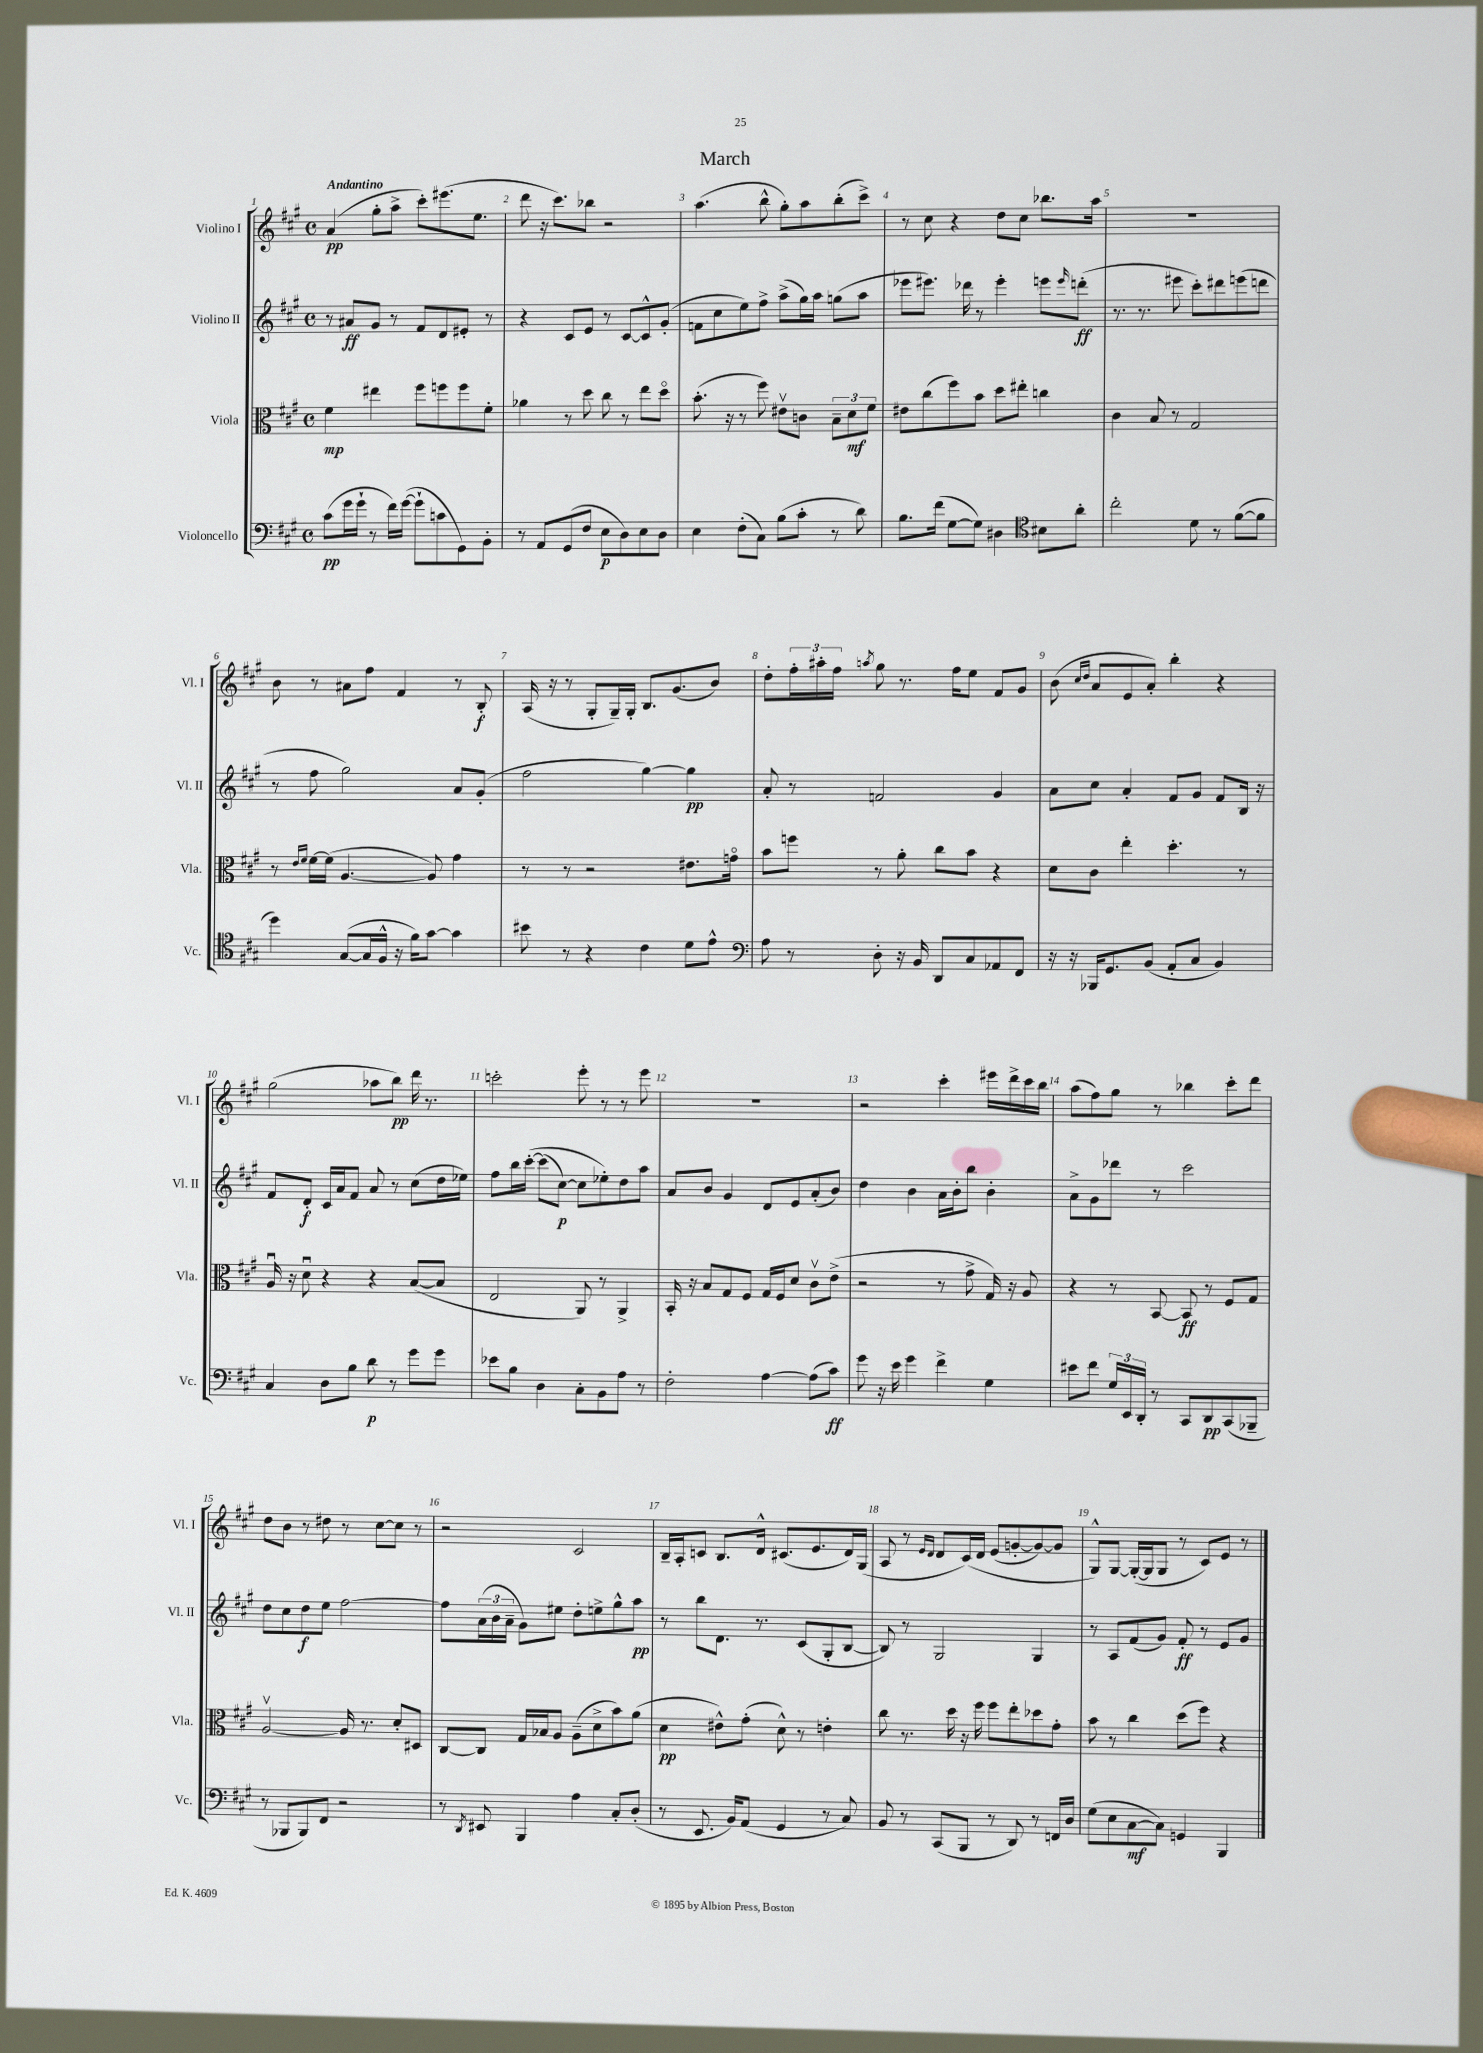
\header { title = "March" }
<<
\new StaffGroup <<
\new Staff = "s0" \with { instrumentName = "Violino I" shortInstrumentName = "Vl. I" } {
    \clef treble \key a \major \defaultTimeSignature \time 4/4 \tempo "Andantino"
    a'4\pp( gis''8-. a''8-> cis'''8-.) eis'''8.( e''8. |
    d'''8 r16 cis'''8.) bes''8 r2 |
    a''4.( b''8-^ gis''8-.) a''8 b''8-.( cis'''8->) |
    r8 cis''8 r4 d''8 cis''8 bes''8. a''16 |
    R1 |
    b'8 r8 ais'8 fis''8 fis'4 r8 b8-.\f |
    a16( r16 r8 gis8-. gis16--) gis16-. b8. gis'8.( b'8) |
    d''8-. \tuplet 3/2 { fis''16-. ais''16-. fis''16 } \acciaccatura { a''8 } gis''8 r8. fis''16 e''8 fis'8 gis'8 |
    b'8( \grace { cis''16 d''16 } a'8 e'8 a'8-.) b''4-. r4 |
    gis''2( aes''8 b''8\pp) d'''16 r8. |
    c'''2-. e'''8-. r8 r8 e'''8 |
    R1 |
    r2 cis'''4-. eis'''16 d'''16-> cis'''16 b''16 |
    a''8( fis''8) gis''8 r8 bes''4 cis'''8-. d'''8 |
    d''8 b'8 r8 dis''8 r8 cis''8~ cis''8 r8 |
    r2 cis'2 |
    b16-- a16-. c'8 b8. d'16-^ cis'8.( e'8. d'16) gis16( |
    a8 r8 \grace { e'16 d'16 } d'8 cis'16)\( d'16 e'8( g'8~-. g'8~) g'8 |
    gis8-^\) gis8~ gis16~-.( gis16 gis8 r8 cis'8) e'8 r8 \bar "|." |
}
\new Staff = "s1" \with { instrumentName = "Violino II" shortInstrumentName = "Vl. II" } {
    \clef treble \key a \major \defaultTimeSignature \time 4/4
    r8 ais'8\ff gis'8 r8 fis'8 d'8 eis'8-. r8 |
    r4 cis'8 e'8 r8 cis'8~ cis'8-^ gis'8-.( |
    f'8 cis''8 e''8) fis''8-> a''8->( gis''16) a''16 g''8( a''8 |
    ees'''8 eis'''8.) des'''16 r8 eis'''4-. e'''8 \grace { e'''16 } d'''8-.\ff( |
    r8. r8. eis'''8 cis'''8-.) dis'''8 e'''8( d'''8 |
    r8 fis''8 gis''2) a'8 gis'8-.( |
    fis''2 gis''4~) gis''4\pp |
    a'8-. r8 f'2 gis'4 |
    a'8 cis''8 a'4-. fis'8 gis'8 fis'8 b16 r16 |
    fis'8 d'8-.\f cis'16 a'16 fis'8 a'8 r8 cis''8( d''16 ees''16) |
    fis''8 b''16 cis'''16~-.\( cis'''8( cis''8~\p) cis''8 ees''8-.\) d''8 a''8 |
    a'8 b'8 gis'4 d'8 e'8 a'8-.( b'8) |
    d''4 b'4 a'16 b'16-. b''8 b'4-. |
    a'8-> gis'8 des'''8 r8 cis'''2 |
    d''8 cis''8 d''8\f e''8 fis''2~ |
    fis''8 \tuplet 3/2 { a'16( b'16 a'16-- } gis'8) eis''8 d''8-. e''8-> gis''8-^ a''8\pp |
    r8 b''8 d'8. r8. cis'8( gis8-. b8~ |
    b8) r8 gis2 gis4 |
    r8 a8 fis'8( gis'8) fis'8-.\ff r8 e'8 gis'8 \bar "|." |
}
\new Staff = "s2" \with { instrumentName = "Viola" shortInstrumentName = "Vla." } {
    \clef alto \key a \major \defaultTimeSignature \time 4/4
    fis'4\mp eis''4 fis''8 f''8 f''8 fis'8-. |
    aes'4 r8 d''8 cis''8 r8 e''8 d''8\flageolet |
    b'8.-.( r16 r8 fis''8) eis'8\upbow c'8 \tuplet 3/2 { b8-- d'8\mf fis'8 } |
    eis'8 cis''8( fis''8) b'8 d''8 eis''8-. c''4 |
    cis'4 b8 r8 gis2 |
    r8 \grace { e'16 fis'16 } fis'16~ fis'16( a4.~ a8) gis'4 |
    r8 r8 r2 eis'8. g'16\flageolet |
    b'8 f''8 r8 a'8-. cis''8 b'8 r4 |
    d'8 cis'8 e''4-. d''4.-. r8 |
    a16\downbow r16 d'8\downbow r4 r4 b8~( b8 |
    e2 a,8) r8 a,4-> |
    b,16-. r16 b8 gis8 fis8 gis16 fis16 d'8 cis'8\upbow e'8->( |
    r2 r8 gis'8-> gis16) r16 a8 |
    r4 r8 b,8~ b,8\ff r8 fis8 gis8 |
    a2~\upbow a16 r8. d'8-. dis8 |
    cis8~ cis8 gis16 bes16 a8 a8--( d'8-> b'8) a'8( |
    d'4\pp eis'8-^) gis'8-.( d'8-^) r8 e'4-. |
    cis''8 r8. d''16 r16 fis''16 fis''8 e''8-. des''8 gis'8-. |
    b'8 r8 cis''4 d''8( fis''8) r4 \bar "|." |
}
\new Staff = "s3" \with { instrumentName = "Violoncello" shortInstrumentName = "Vc." } {
    \clef bass \key a \major \defaultTimeSignature \time 4/4
    cis'8\pp( gis'16 gis'16-! r8 fis'16) gis'16~( gis'8-! c'8 gis,8) b,8-. |
    r8 a,8 gis,8( fis8 e8\p d8) e8 d8 |
    e4 fis8-.( cis8) b8( cis'8-. r8 d'8) |
    b8. fis'16( gis8~ gis8) dis4 \clef tenor bis8 a'8-. |
    cis''2-. d'8 r8 fis'8~( fis'8 |
    d''4) gis8~( gis16 fis16-^ r16 fis'16) gis'8~ gis'4 |
    bis'8 r8 r4 cis'4 d'8 e'8-^ |
    \clef bass a8 r8 d8-. r16 b,16 d,8 cis8 aes,8 fis,8 |
    r16 r16 bes,,16 gis,8. b,8( a,8-. cis8 b,4) |
    cis4 d8 b8 d'8\p r8 gis'8 gis'8 |
    ees'8 b8 d4 cis8-. b,8 a8 r8 |
    fis2-. a4~ a8( cis'8\ff) |
    gis'8 r16 e'16 gis'4 fis'4-> gis4 |
    eis'8 fis'8 \tuplet 3/2 { gis16 e,16 d,16-. } r8 cis,8 d,8\pp cis,8( bes,,8-- |
    r8 bes,,8 bes,,8) fis,8 r2 |
    r8 \acciaccatura { d,8 } eis,8 b,,4 a4 cis8-. d8-.( |
    r8 e,8. b,16) a,8( gis,4 r8 cis8) |
    b,8 r8 cis,8( b,,8 r8 d,8) r8 f,16 d16 |
    gis8( e8 cis8~\mf cis8) g,4 b,,4 \bar "|." |
}
>>
>>
\layout { \context { \Score \override BarNumber.break-visibility = ##(#f #t #t) barNumberVisibility = #all-bar-numbers-visible } }
